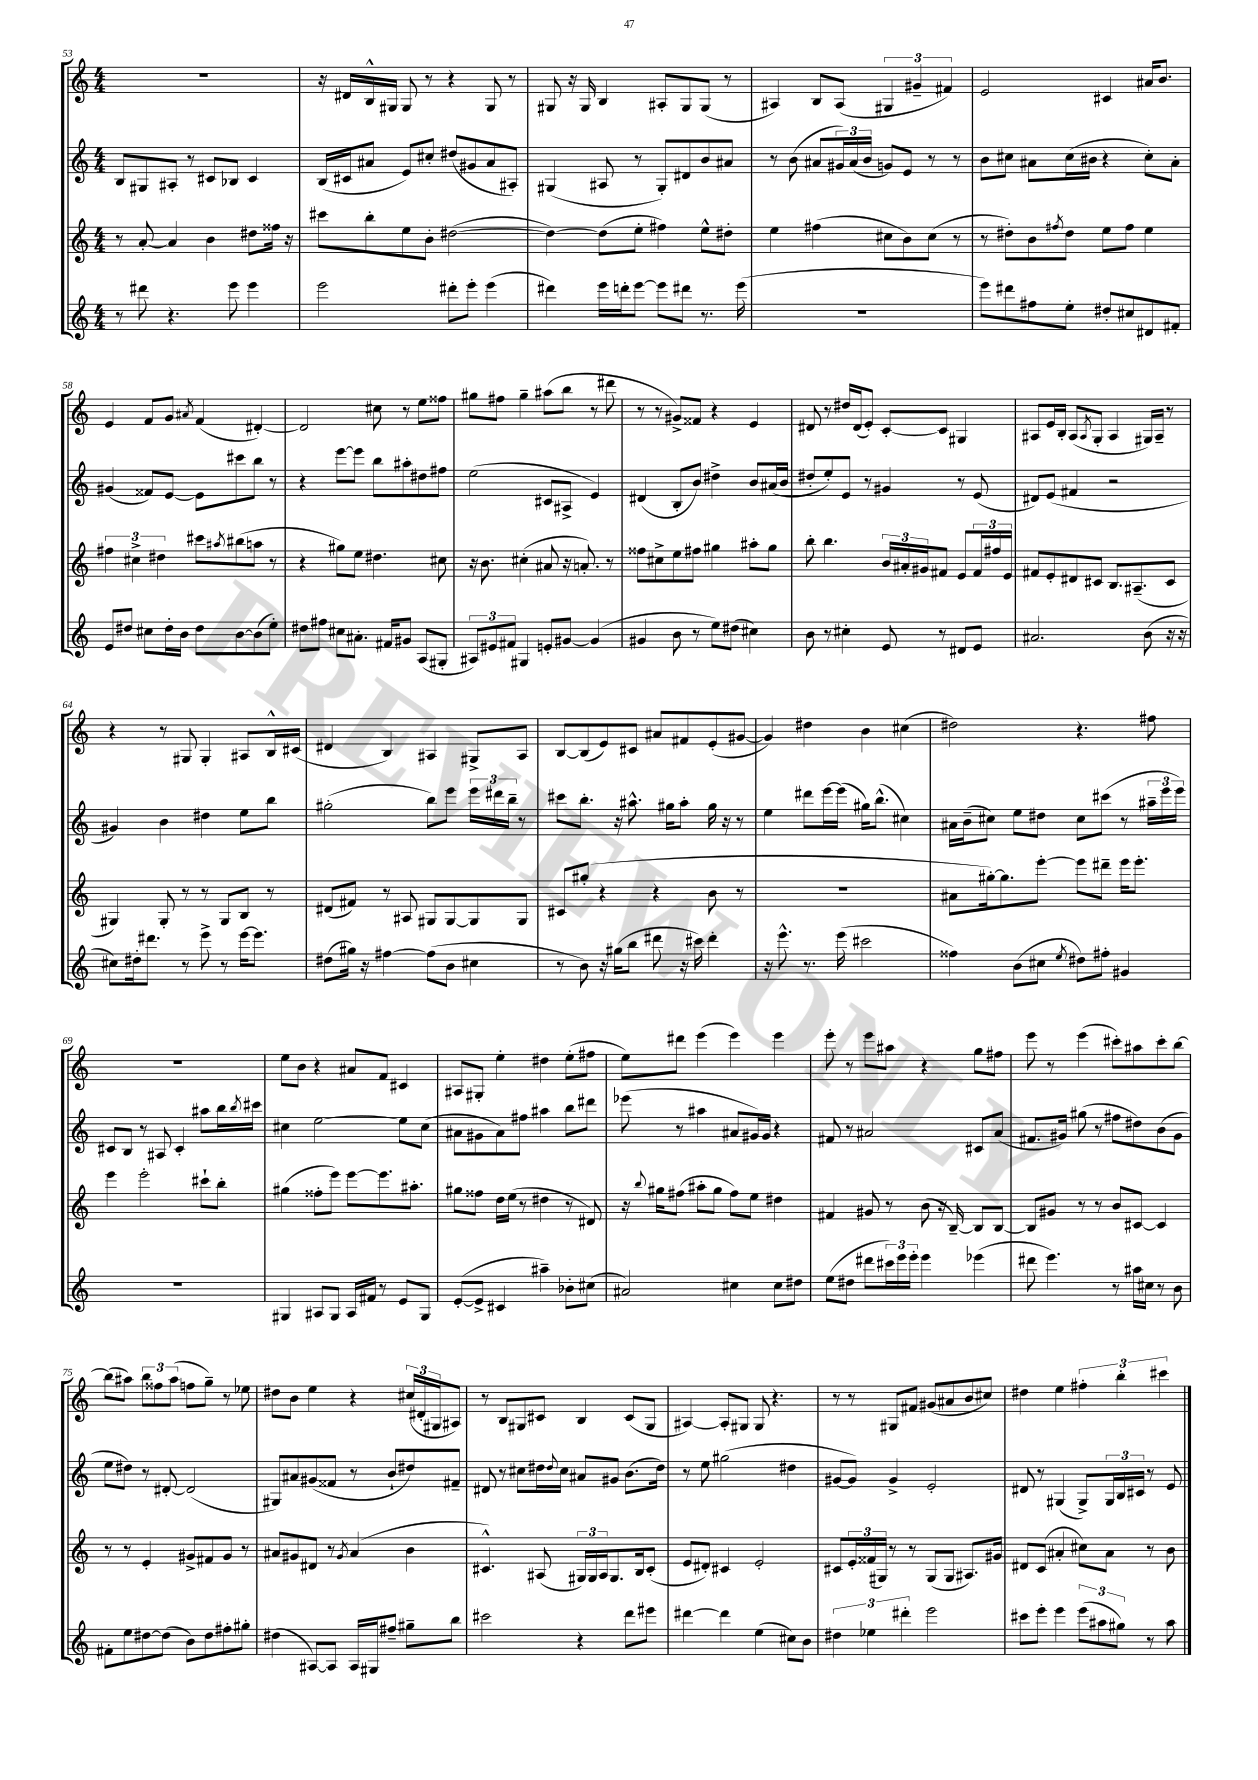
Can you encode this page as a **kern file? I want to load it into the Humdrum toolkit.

**kern	**kern	**kern	**kern
*staff4	*staff3	*staff2	*staff1
*clefG2	*clefG2	*clefG2	*clefG2
*k[]	*k[]	*k[]	*k[]
*M4/4	*M4/4	*M4/4	*M4/4
8r	8r	8B	1r
8ddd#	[8a'	8G#	.
4.r	4a]	8A#'	.
.	.	8r	.
.	4b	8c#	.
8eee	.	8B-	.
4eee	8dd#	4c#	.
.	16ff##	.	.
.	16r	.	.
=	=	=	=
2eee	8ccc#	(16B	16r
.	.	16c#	16d#
.	8bb'	8a#	16B^^
.	.	.	16G#
.	8ee	8e)	8G#
.	8b'	8cc#'	8r
8ddd#'	([2dd#	(8dd#	4r
8eee'	.	8g#	.
(4eee	.	8a#	8G#
.	.	8A#')	8r
=	=	=	=
4ddd#)	4dd#_)	(4G#	8G#
.	.	.	16r
.	.	.	16G#
16eee	(8dd#]	8A#	4B
16ddd'	.	.	.
[8eee	8ee'	8r	.
8eee]	4ff#)	8G#')	8A#'
8ddd#	.	8d#	8G#
8.r	8ee^^	8b	(8G#
.	8dd#'	8a#	8r
(16eee	.	.	.
=	=	=	=
1r	4ee	8r	4A#)
.	.	(8b	.
.	(4ff#	8a#	8B
.	.	24g#)	(8A#
.	.	(24a#	.
.	.	24b	.
.	8cc#	8g)	6G#
.	8b)	8e	.
.	.	.	6g#~
.	(8cc#	8r	.
.	.	.	6f#)
.	8r	8r	.
=	=	=	=
8eee)	8r	8b	2e
8ddd#	8dd#')	8cc#	.
8ff#	8b	8a#	.
.	8qff#	.	.
8ee'	8dd#	(16cc#	.
.	.	16b#	.
8dd#'	8ee	4r	4c#
8cc#	8ff#	.	.
8d#	4ee	8cc#')	16a#
.	.	.	8.b
8f#'	.	8a#'	.
=	=	=	=
8e	6ff#	(4g#	4e
8dd#	.	.	.
.	6cc#^	.	.
8cc#	.	8f##)	8f
.	6dd#	.	.
16dd#'	.	[8e	8g
16b	.	.	.
.	.	.	8qa#
8dd#	8ccc#	8e]	(4f
.	8qaa#	.	.
[8b	(8bb#	8ccc#	.
(8b]	8aa	8bb	[4d#')
8ee')	8r	8r	.
=	=	=	=
8dd#	4r	4r	2d#]
8ff#	.	.	.
8cc#	8gg#)	[8eee	.
8.a#'	8ee	8eee]	.
.	4.dd#	8bb	8cc#
16f#	.	.	.
8g#	.	8aa#'	8r
(8A	.	8dd#	8ee
8G#'	8cc#	8ff#	8ff##
=	=	=	=
12A#)	16r	(2ee	8gg#
.	8.b	.	.
12e#	.	.	.
.	.	.	8ff#
12f#	.	.	.
4G#	(4cc#'	.	4gg#~
8e'	8a#	8c#	(8aa#
[8g#	16r	8A#^	8bb
.	8.a')	.	.
(4g#]	.	4e)	8r
.	8r	.	8ddd#
=	=	=	=
4g#	8ff##	(4d#	8r
.	8cc#^	.	8r
8b	8ee	8B'	8g#^)
8r	8ff#	8b)	8f##
8ee)	4gg#	4dd#^	4r
(8dd#	.	.	.
4cc#)	8aa#'	8b	4e
.	8gg#	(16a#	.
.	.	16b	.
=	=	=	=
8b	8bb'	8dd#'	8d#
8r	4.bb	8ee')	8r
4cc#'	.	8e	16dd#
.	.	.	(16d#
.	.	8r	8e')
8e	24b	4g#	[8c'
.	24a#'	.	.
.	24g#	.	.
8r	8f#	.	8c]
8d#	8e	8r	4G#
8e	24f#	(8e	.
.	24ff#	.	.
.	24e	.	.
=	=	=	=
2.a#	8f#	8d#)	8A#
.	8e'	(8e	16e
.	.	.	16B'
.	8d#	4f#	(8A#
.	.	.	8qA#
.	8c#	.	8G'
.	8.B	2r	4A#
.	(8.A#~	.	.
(8b	.	.	16G#)
.	.	.	16A#~
16r	8c#	.	8r
16r	.	.	.
=	=	=	=
8cc#)	4G#)	4g#)	4r
16dd#'	.	.	.
8.ddd#	.	.	.
.	8G#'	4b	8r
8r	8r	.	8G#
8eee^	8r	4dd#	4G#'
8r	8G#	.	.
[16eee	8B	8ee	8A#
8.eee]	.	.	.
.	8r	8bb	16B^^
.	.	.	(16c#
=	=	=	=
(8dd#	(8d#	(2gg#'	4d#
16gg#)	8f#)	.	.
16r	.	.	.
[4ff#	8r	.	4B)
.	8A#	.	.
(8ff#]	8G#	8bb)	4A#
8b	[8G#	8eee	.
4cc#	8G#]	24eee	8G#^
.	.	24ddd#	.
.	.	24bb~	.
.	8G#	8r	8A#
=	=	=	=
8r	8c#	8ccc#	[8B
8b)	(8gg#'	8.bb'	(8B]
16r	4r	.	8e)
(16gg#	.	16r	.
8bb	.	8.aa#^^	8c#
8ddd#	4r	.	8a#
.	.	16gg#	.
16r	.	8aa#'	8f#
16ccc#)	.	.	.
4ddd#'	8b	16gg#	(8e'
.	.	16r	.
.	8r	8r	[8g#
=	=	=	=
16r	1r	4ee	4g#])
8.eee^^	.	.	.
8.r	.	8ddd#	4dd#
.	.	[16eee	.
(16eee	.	(16eee]	.
2ccc#	.	16gg#)	4b
.	.	(8.bb^^	.
.	.	4cc#)	(4cc#
=	=	=	=
4ff##)	8a#	16a#	2dd#)
.	.	(16b~	.
.	[16gg#')	8cc#)	.
.	8.gg#]	.	.
(8b	.	8ee	.
8cc#	[8eee'	8dd#	.
8qee	.	.	.
8dd#)	8eee]	8cc#	4.r
8ff#'	8ddd#~	(8ccc#	.
4g#	16eee	8r	.
.	8.eee'	.	.
.	.	24aa#~	8ff#
.	.	24eee	.
.	.	24eee)	.
=	=	=	=
1r	4eee	8c#	1r
.	.	8B	.
.	2eee'	8r	.
.	.	8A#	.
.	.	4c#'	.
.	8ccc#`	8aa#	.
.	8bb'	16bb	.
.	.	8qbb	.
.	.	16ccc#	.
=	=	=	=
4G#	(4gg#	4cc#	8ee
.	.	.	8b
8A#	8ff##'	[2ee	4r
8G#	8eee)	.	.
16A#	[8eee	.	8a#
16f#	.	.	.
8r	8.eee]	.	8f
8e	.	8ee]	4c#
.	8.aa#'	.	.
8G#	.	(8cc#	.
=	=	=	=
([8e'	8gg#	8a#	8A#
8e^]	8ff##	8g#	8G#'
4c#	16dd	8a#)	4ee'
.	(16ee	.	.
.	8r	8ff#	.
4aa#~)	4dd#	4aa#	4dd#
8b-'	8r	8bb	(8ee'
(8cc#	8d#)	8ddd#	8ff#
=	=	=	=
2a#)	16r	(8eee-	8ee)
.	8qqbb	.	.
.	16gg#	.	.
.	(8ff#	8r	8ddd#
.	8aa#'	4aa#	(4eee
.	8gg#	.	.
4cc#	8ff#)	8a#	4eee)
.	8ee	16g#)	.
.	.	16g#	.
8cc#	4dd#	4r	4eee
8dd#	.	.	.
=	=	=	=
(8ee	4f#	8f#	8eee'
8dd#	.	8r	8r
8ddd#	8g#	2a#	8eee
24ccc#)	8r	.	8aa#
24eee	.	.	.
24eee'	.	.	.
4eee	(8b	.	4r
.	16r	.	.
.	[16B~)	.	.
(4eee-	8B]	8c#	8gg
.	[8B	(8a#	8ff#
=	=	=	=
8ddd#	8B]	8.f#	8eee
4.eee)	8g#	.	8r
.	.	16g#)	.
.	8r	(8gg#	(4eee
.	8r	8r	.
8r	8b	8ff#	8ccc#')
16aa#	[8c#	8dd#)	8aa#
16cc#	.	.	.
8r	4c#]	(8b	8ccc#'
8b	.	8g#	[8bb
=	=	=	=
8f#'	8r	8ee	(8bb]
8ee	8r	8dd#)	8aa#)
[8dd#	4e'	8r	12bb
.	.	.	12ff##
(8dd#]	.	[8d#'	.
.	.	.	(12aa#
8b)	8g#^	(2d#]	8ff
8dd#	8f#	.	8gg~)
8ff#'	8g#	.	8r
8gg#'	8r	.	8ee-
=	=	=	=
(4dd#	8a#	8G#)	8dd#
.	8g#	8a#	8b
[8A#)	8d#	(8g#	4ee
8A#]	8r	8f##	.
.	8qg#	.	.
16A#	(4a#	8r	4r
16G#	.	.	.
8ff#~	.	8b`	.
8gg#~	4b	8dd#)	(24cc#
.	.	.	24d#'
.	.	.	24G#
8bb	.	8f#~	8A#)
=	=	=	=
2ccc#	4.c#^^)	8d#	8r
.	.	8r	8B
.	.	8cc#	8G#
.	(8A#	16dd#	8c#
.	.	8qqdd#	.
.	.	16cc#	.
4r	24G#)	8a#	4B
.	24G#	.	.
.	24A#	.	.
.	8.G#	8g#	.
8ddd	.	(8.b	(8c#
.	16B	.	.
8eee#	(8c#'	.	8G#
.	.	16dd#)	.
=	=	=	=
[4ddd#	8e	8r	[4A#)
.	8d#')	8ee	.
4ddd#]	4c#	(2gg#	8A#']
.	.	.	8G#
(4ee	2e'	.	8G#
.	.	.	4.r
8cc#)	.	4dd#	.
8b	.	.	.
=	=	=	=
6dd#	8c#	[8g#	8r
.	24e'	8g#])	8r
6ee-	(24f##	.	.
.	24G#)	.	.
.	8r	4g#^	8G#
6ddd#'	.	.	.
.	8r	.	8f#
2eee	(8G#	2e'	(8g#
.	8G#	.	8a#
.	8.A#)	.	8b
.	.	.	8cc#)
.	16g#	.	.
=	=	=	=
8ccc#	8d#	8d#	4dd#
8eee'	(8c	8r	.
4eee	4a#'	(4G#	4ee
(12eee	8cc#)	8G#^)	6ff#'
12aa#	.	.	.
.	8a#	24G#	.
12gg#)	.	24B	6bb'
.	.	24c#	.
8r	8r	8r	.
.	.	.	6ccc#
8aa#	8b	8e	.
==	==	==	==
*-	*-	*-	*-
